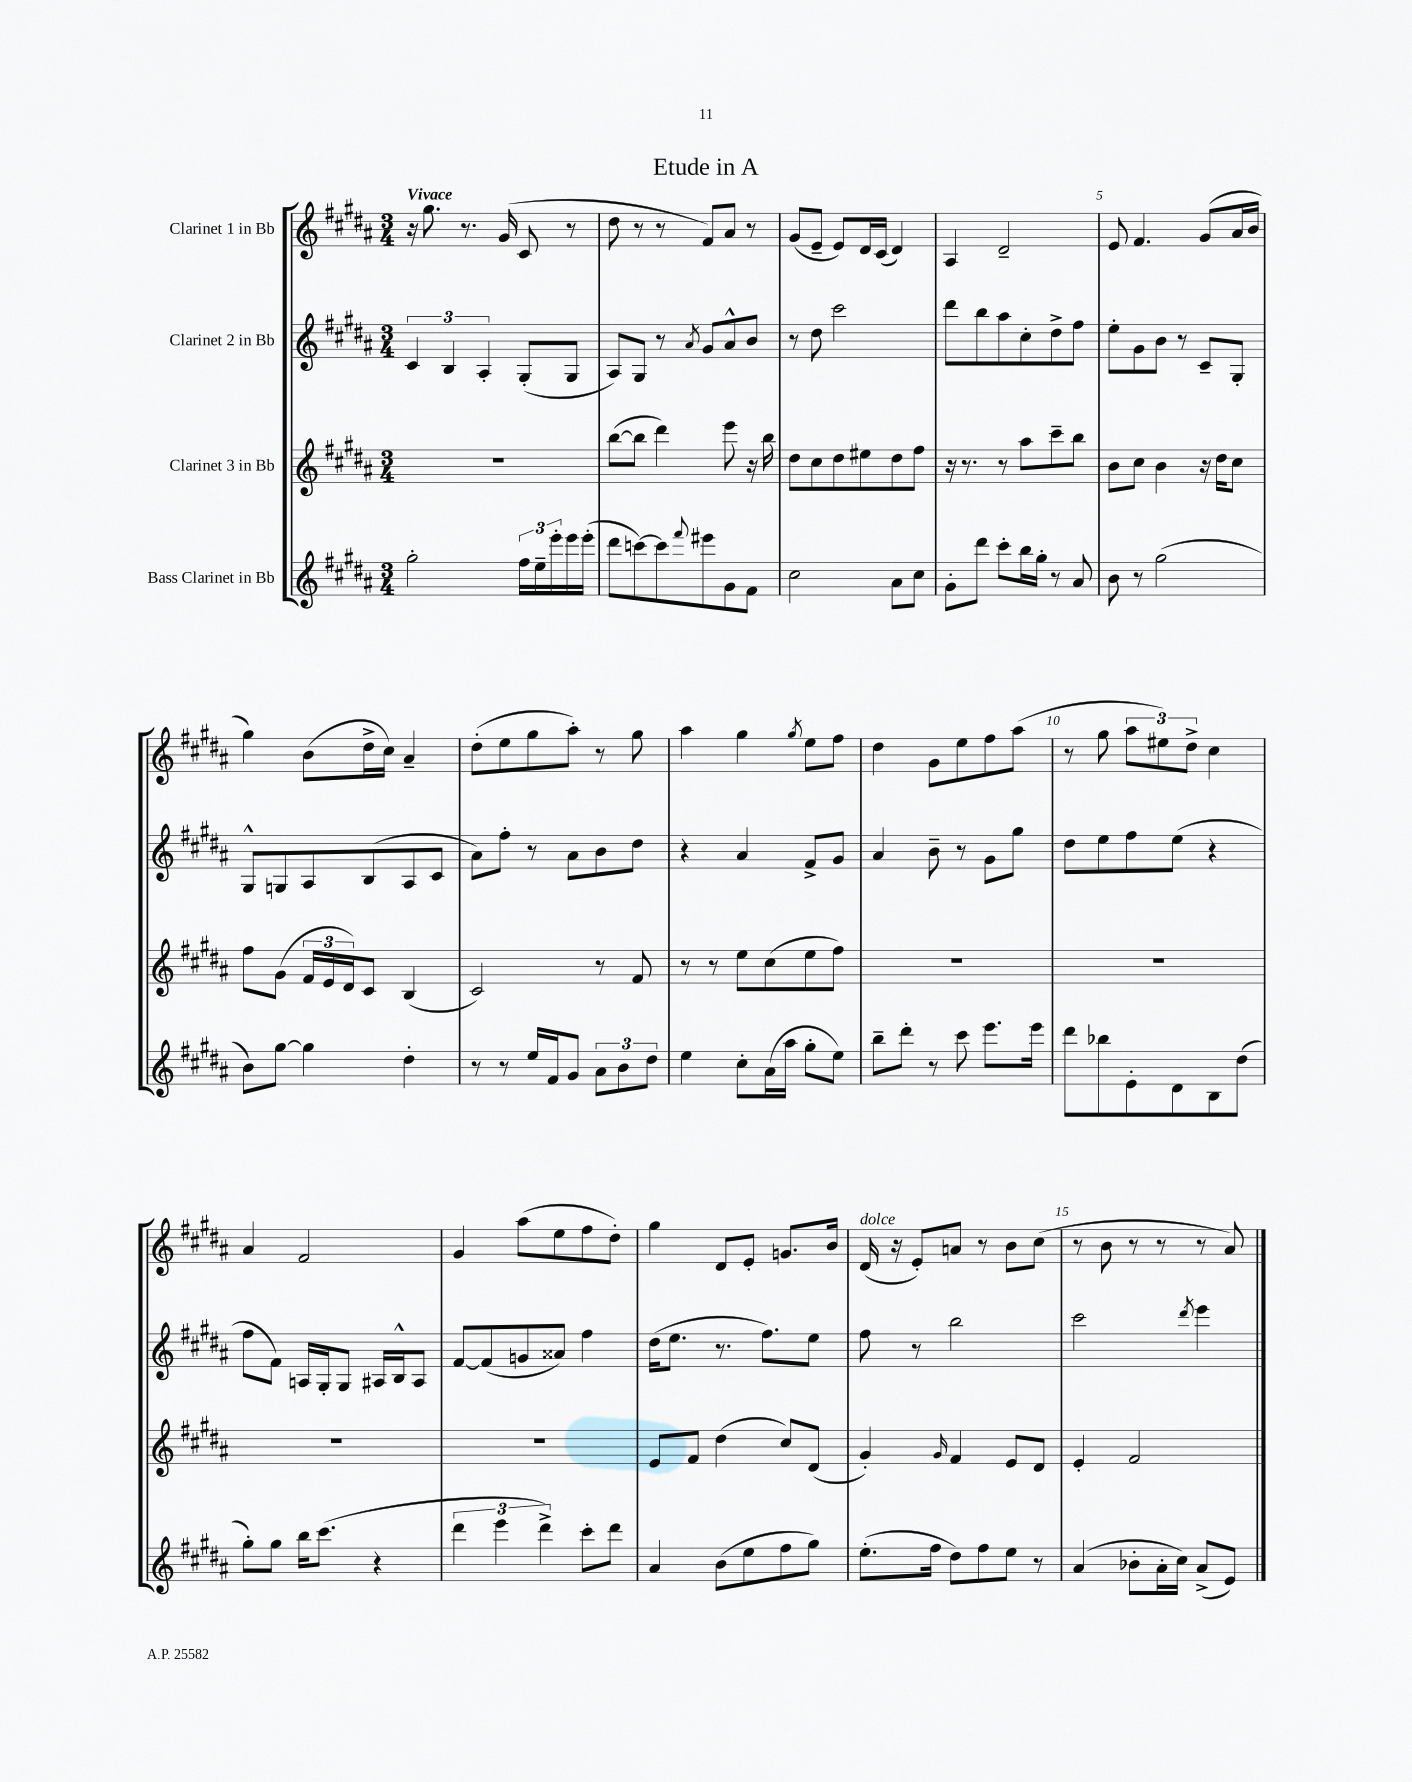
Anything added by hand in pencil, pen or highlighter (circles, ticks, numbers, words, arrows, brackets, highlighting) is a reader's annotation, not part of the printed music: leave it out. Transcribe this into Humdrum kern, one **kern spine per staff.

**kern	**kern	**kern	**kern
*staff4	*staff3	*staff2	*staff1
*clefG2	*clefG2	*clefG2	*clefG2
*k[f#c#g#d#a#]	*k[f#c#g#d#a#]	*k[f#c#g#d#a#]	*k[f#c#g#d#a#]
*M3/4	*M3/4	*M3/4	*M3/4
2gg#'\	2.r	6c#/	16r
.	.	.	8.gg#\
.	.	6B/	.
.	.	.	8.r
.	.	6A#'/	.
.	.	.	(16g#/
24ff#\LL	.	(8G#'/L	8c#/
24ee~\	.	.	.
24eee'\	.	.	.
16eee\	.	8G#/J	8r
(16eee'\JJ	.	.	.
=	=	=	=
8ddd#\L	([8bb\L	8A#/L)	8dd#\
[8ccc\)	8bb\]J	8G#/J	8r
8ccc\]	4ddd#\)	8r	8r
8qqfff#/	.	8qa#/	.
8eee#\	.	8g#/L	8f#/L)
8g#\	8eee\	8a#^^/	8a#/J
8f#\J	16r	8b/J	8r
.	16bb\	.	.
=	=	=	=
2cc#\	8dd#\L	8r	(8g#/L
.	8cc#\	8dd#\	8e~/J
.	8dd#\	2ccc#\	8e/L)
.	8ee#\	.	16d#/L
.	.	.	(16c#/JJ
8a#\L	8dd#\	.	4d#/)
8cc#\J	8ff#\J	.	.
=	=	=	=
8g#'\L	16r	8ddd#\L	4A#/
.	8.r	.	.
8ddd#\J	.	8bb\	.
8ccc#'\L	8r	8aa#\	2d#~/
16bb\L	8aa#\L	8cc#'\	.
16gg#'\JJ	.	.	.
8r	8ccc#~\	8dd#^\	.
8a#/	8bb\J	8ff#\J	.
=	=	=	=
8b\	8b\L	8ee'\L	8e/
8r	8cc#\J	8g#\	4.f#/
(2gg#\	4b\	8b\J	.
.	.	8r	.
.	16r	8c#~/L	(8g#/L
.	16dd#\LK	.	.
.	8cc#\J	8G#'/J	16a#/L
.	.	.	16b/JJ
=	=	=	=
8b\L)	8ff#\L	8G#^^/L	4gg#\)
[8gg#\J	(8g#\J	8G/	.
4gg#\]	24f#/LL	8A#/	(8b\L
.	24e/	.	.
.	24d#/J)	.	.
.	8c#/J	(8B/	16dd#^\L
.	.	.	16cc#\JJ)
4dd#'\	(4B/	8A#/	4a#~/
.	.	8c#/J	.
=	=	=	=
8r	2c#/)	8a#\L)	(8dd#'\L
8r	.	8ff#'\J	8ee\
16ee/LL	.	8r	8gg#\
16f#/J	.	.	.
8g#/J	.	8a#\L	8aa#'\J)
12a#\L	8r	8b\	8r
12b\	.	.	.
.	8f#/	8dd#\J	8gg#\
12dd#\J	.	.	.
=	=	=	=
4ee\	8r	4r	4aa#\
.	8r	.	.
8cc#'\L	8ee\L	4a#/	4gg#\
(16a#\L	(8cc#\	.	.
16aa#\JJ	.	.	.
.	.	.	8qgg#/
8gg#'\L	8ee\	8f#^/L	8ee\L
8ee\J)	8ff#\J)	8g#/J	8ff#\J
=	=	=	=
8bb~\L	2.r	4a#/	4dd#\
8ddd#'\J	.	.	.
8r	.	8b~\	8g#\L
8ccc#\	.	8r	8ee\
8.eee\L	.	8g#\L	8ff#\
.	.	8gg#\J	(8aa#\J
16eee\Jk	.	.	.
=	=	=	=
8ddd#\L	2.r	8dd#\L	8r
8bb-\	.	8ee\	8gg#\
8e'\	.	8ff#\	12aa#\L
.	.	.	12ee#\)
8d#\	.	(8ee\J	.
.	.	.	12dd#^\J
8B\	.	4r	4cc#\
(8dd#\J	.	.	.
=	=	=	=
8gg#'\L)	2.r	8ff#\L	4a#/
8gg#\J	.	8f#\J)	.
16bb\LK	.	16A/LL	2f#/
(8.ccc#\J	.	16G#'/J	.
.	.	8G#/J	.
4r	.	16A#/LL	.
.	.	16B^^/J	.
.	.	8A#/J	.
=	=	=	=
6ddd#\	2.r	[8f#/L	4g#/
.	.	(8f#/]	.
6eee\	.	.	.
.	.	8g/	(8aa#\L
6ddd#^\)	.	.	.
.	.	8a##/J)	8ee\
8ccc#'\L	.	4ff#\	8ff#\
8ddd#\J	.	.	8dd#'\J)
=	=	=	=
4a#/	8e/L	(16dd#\LK	4gg#\
.	.	8.ee\J	.
.	8f#/J	.	.
(8b\L	(4dd#\	8.r	8d#/L
8ee\	.	.	8e'/J
.	.	8.ff#\L)	.
8ff#\	8cc#/L)	.	8.g/L
8gg#\J)	(8d#/J	8ee\J	.
.	.	.	16b/Jk
=	=	=	=
(8.ee'\L	4g#'/)	8ff#\	(16d#/
.	.	.	16r
.	.	8r	8e'/L)
16ff#\Jk	.	.	.
.	16qqg#/	.	.
8dd#\L)	4f#/	2bb\	8a/J
8ff#\	.	.	8r
8ee\J	8e/L	.	8b\L
8r	8d#/J	.	(8cc#\J
=	=	=	=
(4a#/	4e'/	2ccc#\	8r
.	.	.	8b\
8b-'\L	2f#/	.	8r
16a#'\L	.	.	8r
16cc#\JJ)	.	.	.
.	.	8qddd#/	.
(8a#^/L	.	4eee\	8r
8e/J)	.	.	8a#/)
==	==	==	==
*-	*-	*-	*-
